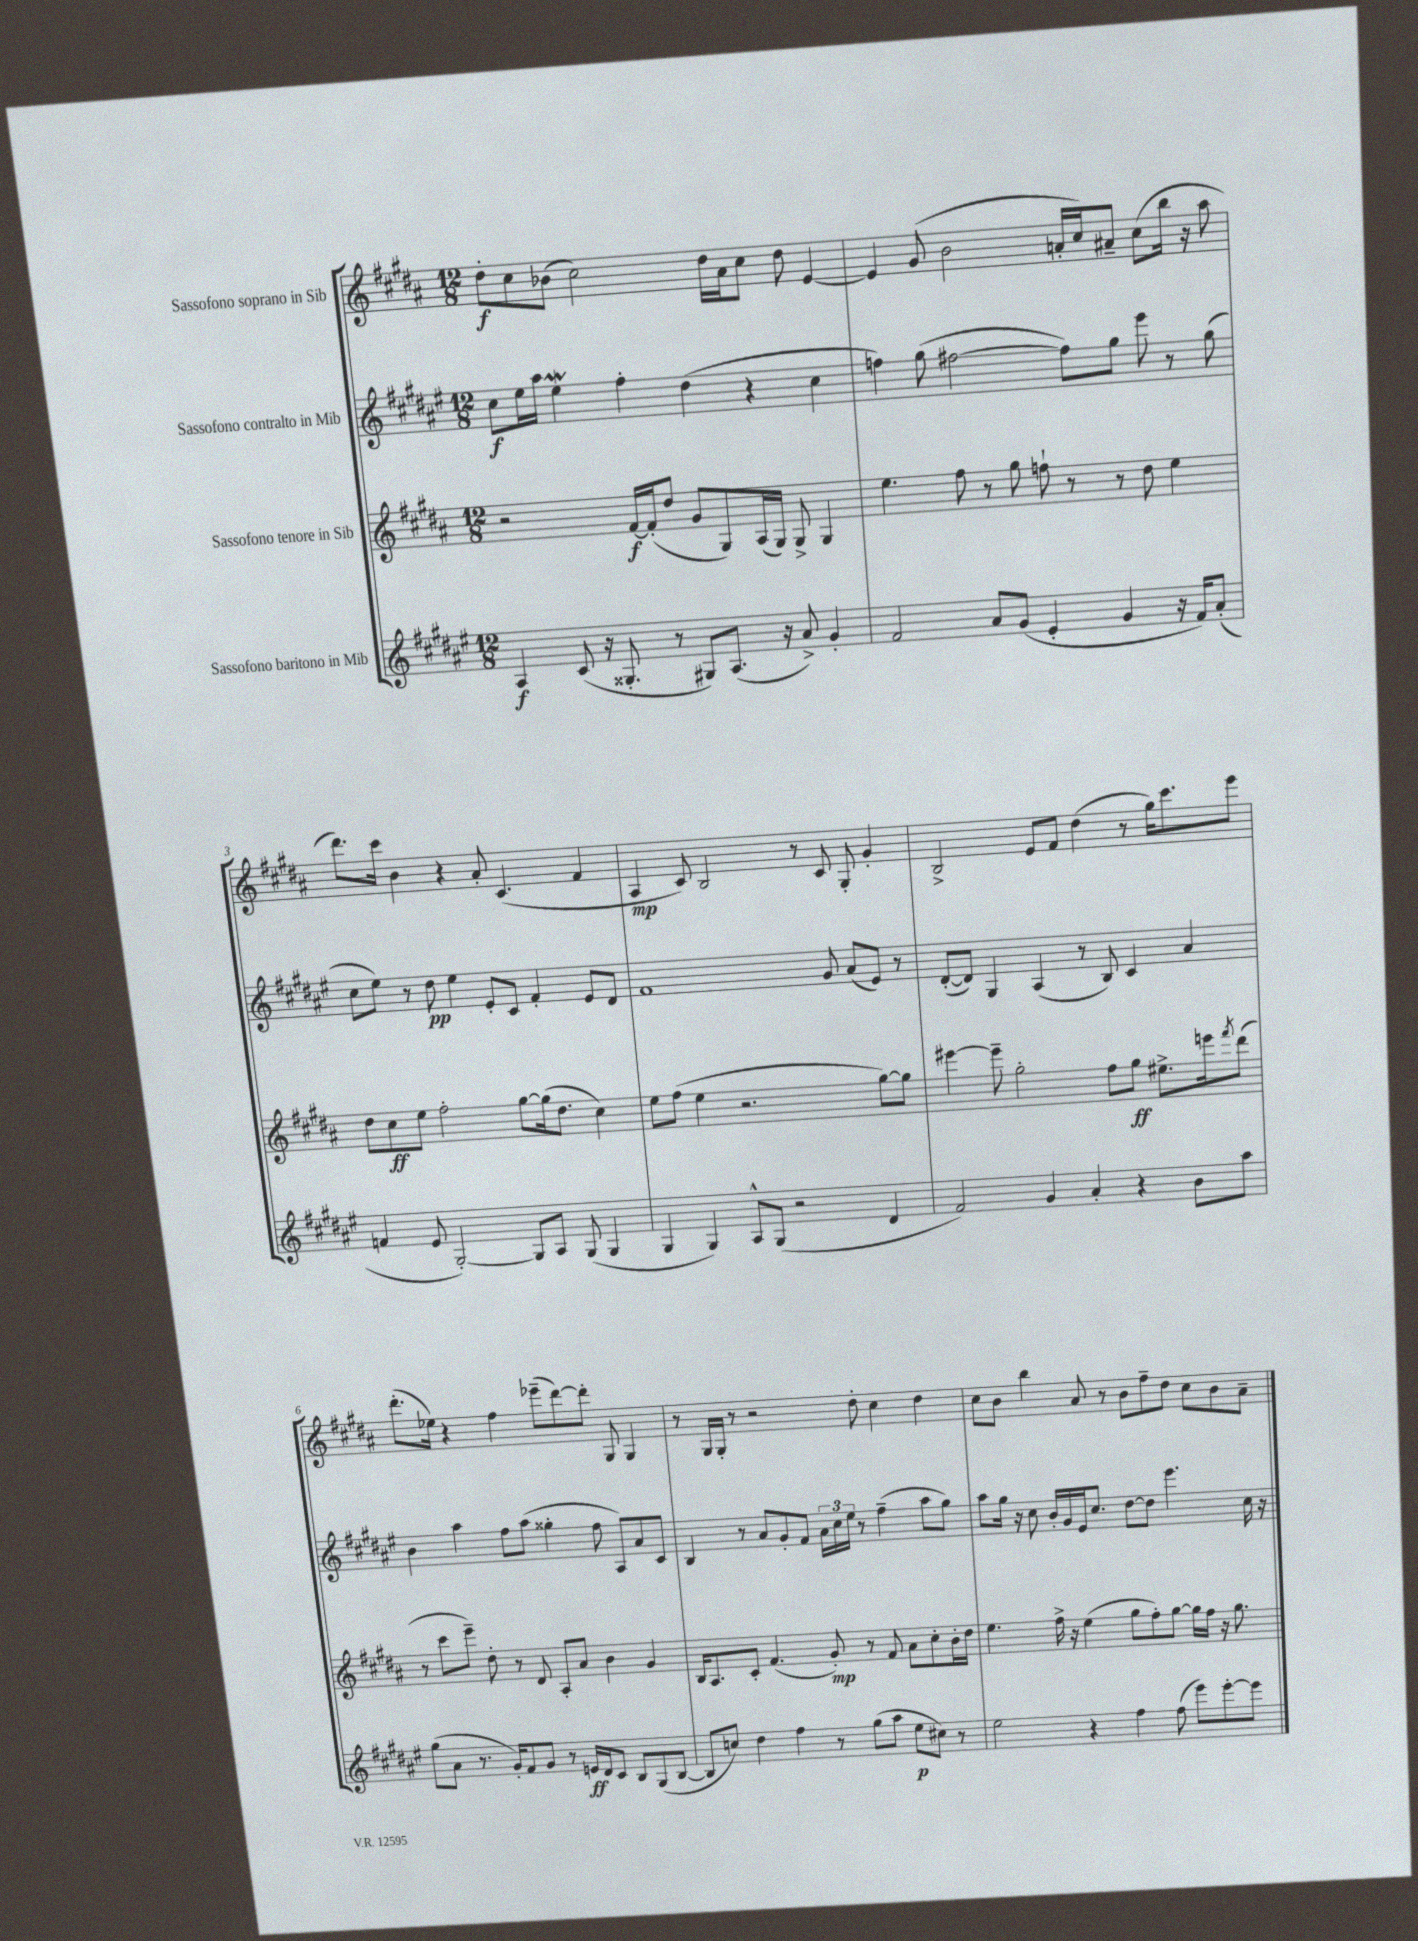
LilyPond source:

<<
\new StaffGroup <<
\new Staff = "s0" \with { instrumentName = "Sassofono soprano in Sib" } {
    \clef treble \key b \major \numericTimeSignature \time 12/8
    dis''8-.\f cis''8 bes'8( cis''2) dis''16 ais'16 cis''8 dis''8 e'4~ |
    e'4 gis'8( b'2 a'16-. cis''16) ais'8-- cis''8( b''16 r16 ais''8 |
    dis'''8.) cis'''16 b'4 r4 ais'8-. cis'4.( fis'4 |
    ais4\mp cis'8) b2 r8 cis'8 gis8-. gis'4-. |
    b2-> e'8 fis'8 dis''4( r8 gis''16) cis'''8. e'''8 |
    dis'''8.-.( ees''16) r4 fis''4 ees'''8--( dis'''8~) dis'''8-. gis8 gis4 |
    r8 gis16 gis16-. r8 r2 dis''8-. cis''4 dis''4 |
    cis''8 b'8 b''4 ais'8 r8 b'8 fis''8-- dis''8 cis''8 b'8 ais'8-- \bar "|." |
}
\new Staff = "s1" \with { instrumentName = "Sassofono contralto in Mib" } {
    \clef treble \key fis \major \numericTimeSignature \time 12/8
    cis''8\f eis''16 ais''16 eis''4\mordent fis''4-. dis''4( r4 cis''4 |
    f''4) gis''8( fis''2~ fis''8) gis''8 eis'''8 r8 gis''8( |
    cis''8 eis''8) r8 dis''8\pp eis''4 eis'8-. cis'8 fis'4-. eis'8 dis'8 |
    fis'1 gis'8 ais'8( eis'8) r8 |
    dis'8~-.( dis'8) gis4 ais4( r8 b8) cis'4 ais'4 |
    b'4 ais''4 fis''8 ais''8( gisis''4-. fis''8 ais8) ais'8 cis'8 |
    b4 r8 ais'8 gis'8-. fis'8 \tuplet 3/2 { ais'16 cis''16 eis''16 } r8 fis''4--( ais''8 gis''8) |
    ais''8 gis''16 r16 cis''8 b'16-. gis'16 eis'16 cis''8. dis''8~ dis''8 eis'''4. cis''16 r16 \bar "|." |
}
\new Staff = "s2" \with { instrumentName = "Sassofono tenore in Sib" } {
    \clef treble \key b \major \numericTimeSignature \time 12/8
    r2 fis'16~\f fis'16-.( dis''8 gis'8 gis8) ais16( gis16) gis8-> gis4 |
    e''4. fis''8 r8 gis''8 f''8-! r8 r8 dis''8 e''4 |
    dis''8 cis''8\ff e''8 fis''2-. gis''8~ gis''16( dis''8. cis''4) |
    e''8 fis''8( e''4 r2. gis''8~) gis''8 |
    eis'''4~ eis'''8-- gis''2-. fis''8 gis''8\ff eis''8.-> e'''16 \acciaccatura { fis'''8 } dis'''8( |
    r8 cis'''8 e'''8--) dis''8-. r8 dis'8 ais8-. ais'8 b'4 gis'4 |
    b16 ais8. cis'8-. fis'4.( gis'8-.\mp) r8 fis'8 ais'8 cis''8-. b'16-. dis''16 |
    e''4. fis''16-> r16 e''4( gis''8 fis''8-.) gis''8~ gis''16 fis''16 r16 gis''8. \bar "|." |
}
\new Staff = "s3" \with { instrumentName = "Sassofono baritono in Mib" } {
    \clef treble \key fis \major \numericTimeSignature \time 12/8
    ais4\f cis'8( r16 gisis8.-. r8 gis8) ais8.( r16 ais'8->) gis'4-. |
    fis'2 ais'8 gis'8( eis'4-. gis'4 r16 fis'16) ais'8-.( |
    f'4 eis'8 gis2~-.) gis8 ais8 gis8( gis4 |
    gis4 gis4) ais8-^ gis8( r2 dis'4 |
    fis'2) gis'4 ais'4-. r4 b'8 ais''8 |
    gis''8( ais'8 r8. gis'16-.) fis'8 gis'8 r8 e'16\ff dis'16 cis'8 b8 gis8( b8~ |
    b8 c''8) dis''4 fis''4 r8 gis''8( ais''8 eis''8\p cis''8) r8 |
    eis''2 r4 fis''4 fis''8( eis'''8) eis'''8~-. eis'''8 \bar "|." |
}
>>
>>
